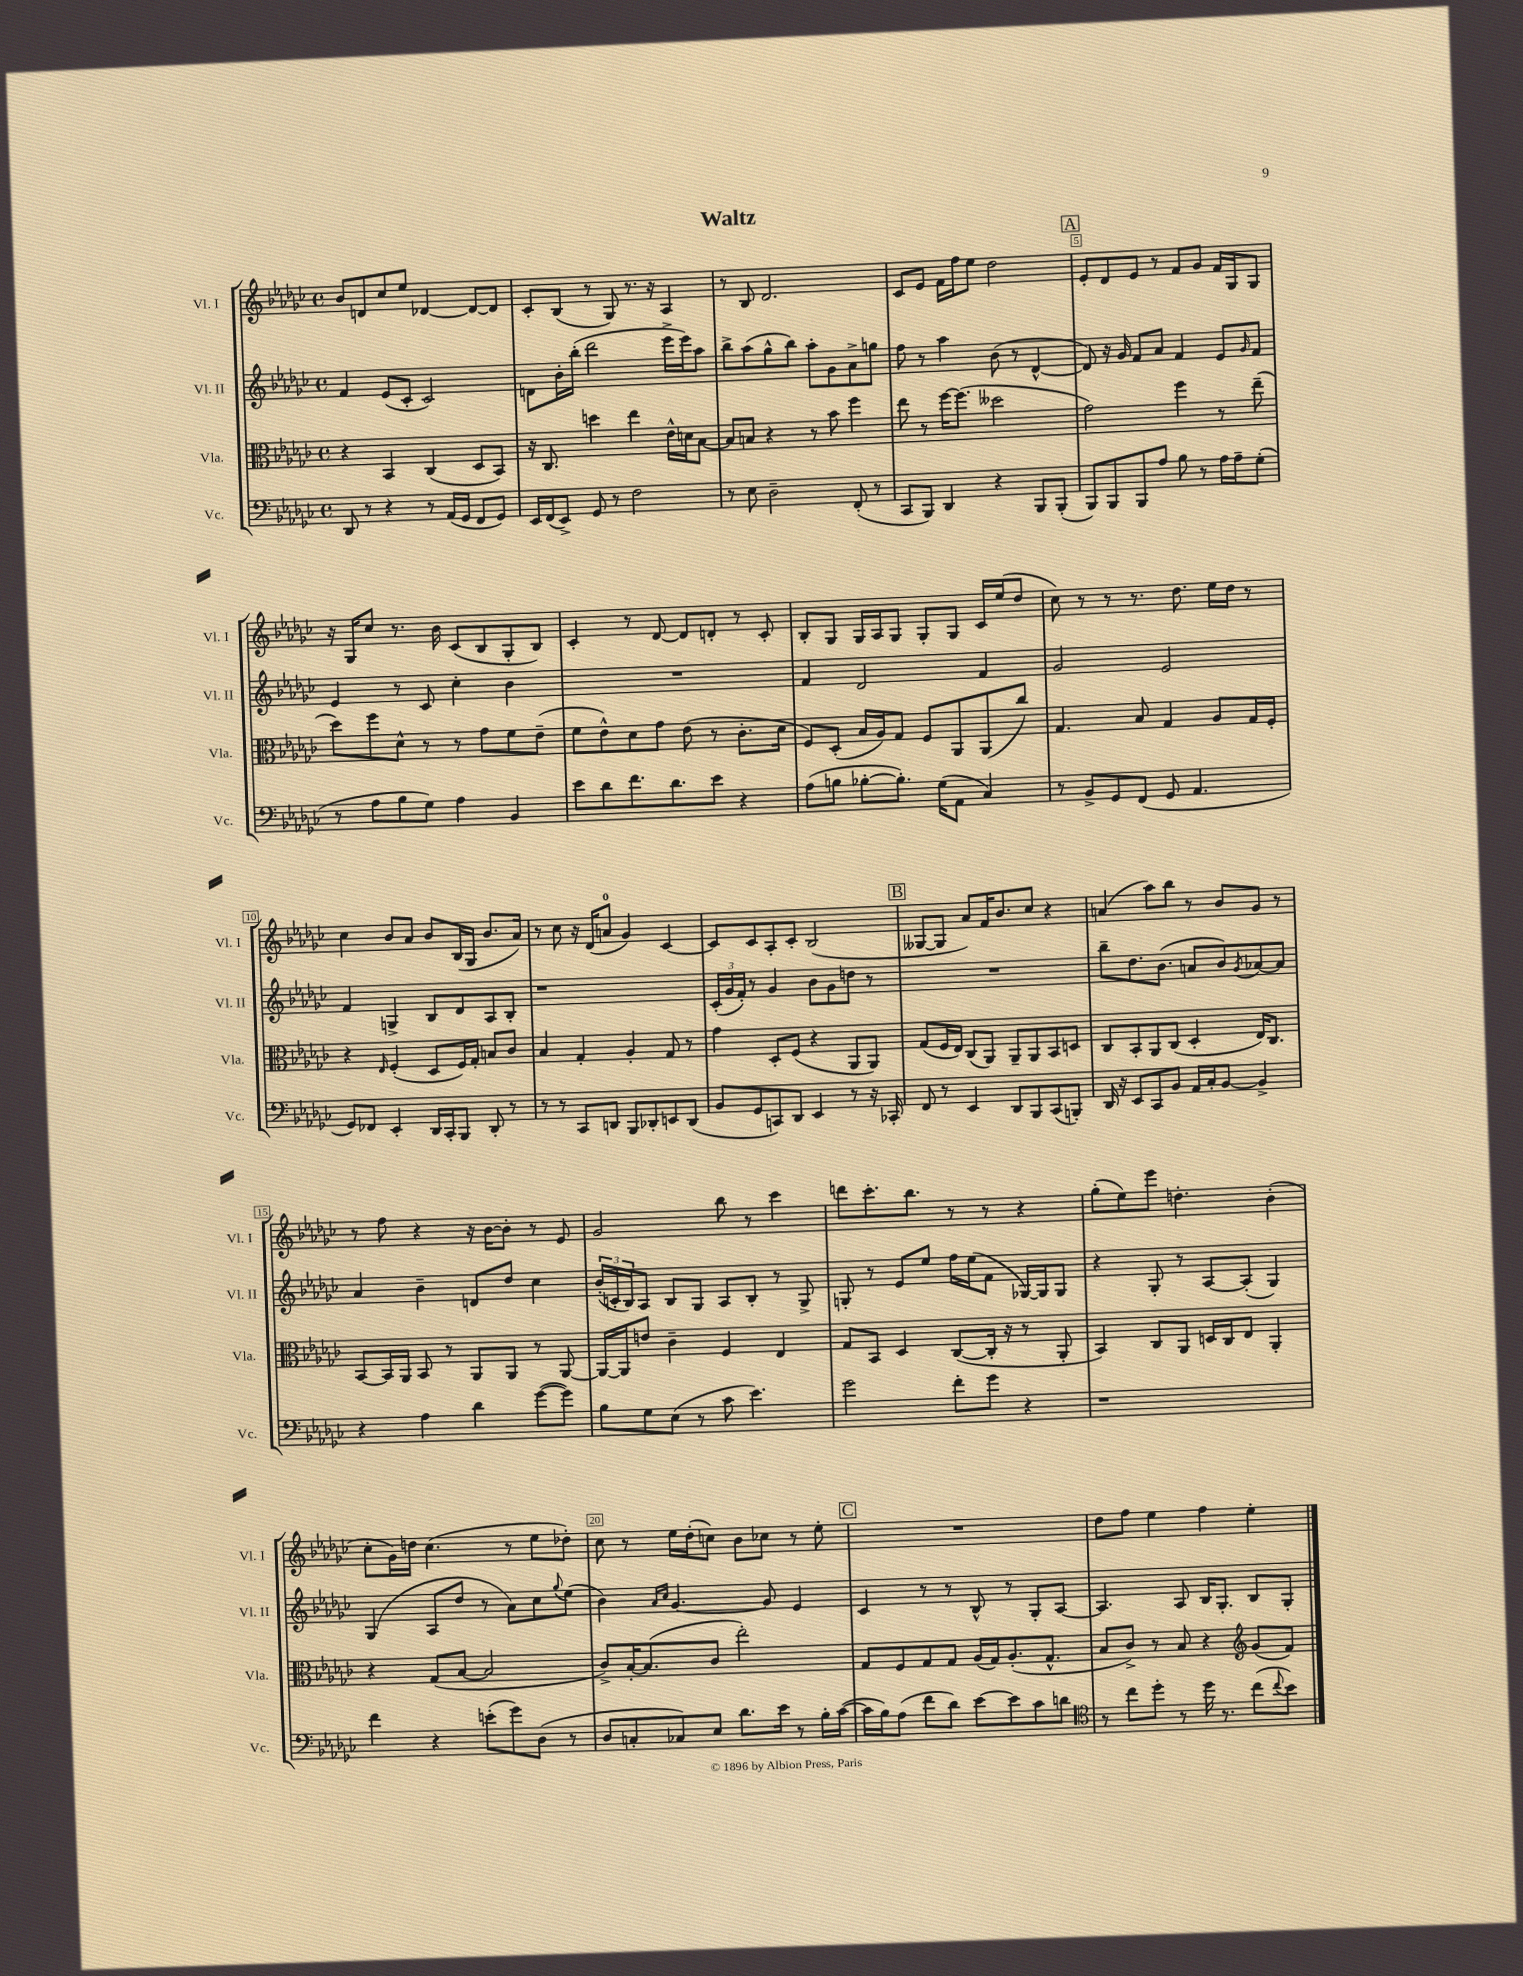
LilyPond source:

\header { title = "Waltz" }
<<
\new StaffGroup <<
\new Staff = "s0" \with { instrumentName = "Vl. I" shortInstrumentName = "Vl. I" } {
    \clef treble \key ges \major \defaultTimeSignature \time 4/4
    bes'8 d'8 ces''8 ees''8 des'4~ des'8~ des'8 |
    ces'8-. bes8( r8 ges8) r8. r16 aes4 |
    r8 bes8 des'2. |
    ces'8 ees'8 f'16 f''16 ees''8 des''2 |
    \mark \markup { \box "A" } ees'8-. des'8 ees'8 r8 f'8 ges'8 f'16 ges16 ges8 |
    r16 ges16 ces''8 r8. bes'16 ces'8( bes8 ges8-. bes8) |
    ces'4-. r8 des'8~ des'8 d'8-. r8 ces'8-. |
    bes8-. ges8 ges16 aes16 ges8 ges8-. ges8 ces'16 ees''16( des''8 |
    ces''8) r8 r8 r8. des''8. ees''16 des''16 r8 |
    ces''4 bes'8 aes'8 bes'8 bes16( ges16 bes'8. aes'16) |
    r8 ces''8 r16 des'16( a'8-0 ges'4) ces'4~ |
    ces'8 ces'8 aes8-. ces'8-. bes2( |
    \mark \markup { \box "B" } geses8~ geses8 aes'8) f'16 bes'8. ces''8 r4 |
    a'4( aes''8) bes''8 r8 bes'8 ges'8 r8 |
    r8 f''8 r4 r16 bes'16~ bes'8-. r8 ees'8 |
    ges'2 bes''8 r8 ces'''4 |
    d'''8 ces'''8.-. bes''8. r8 r8 r4 |
    ges''8-.( ees''8) ees'''8 d''4.-. bes'4-.( |
    ces''8-. ges'16) d''16 ces''4.( r8 ees''8 des''8-.) |
    ces''8 r8 ees''16 des''16-.( c''8) bes'8 ces''8 r8 ees''8-. |
    \mark \markup { \box "C" } R1 |
    des''8 f''8 ees''4 f''4 ees''4-. \bar "|." |
}
\new Staff = "s1" \with { instrumentName = "Vl. II" shortInstrumentName = "Vl. II" } {
    \clef treble \key ges \major \defaultTimeSignature \time 4/4
    f'4 ees'8( ces'8-. ces'2) |
    d'8 bes'16-. bes''16-.( des'''2 ees'''16-> ees'''16) aes''8 |
    bes''8-> aes''8( ges''8-^ bes''8) aes''8-. ges'8 aes'8-> g''8 |
    f''8 r8 aes''4 bes'8( r8 des'4~-^ |
    \mark \markup { \box "A" } des'8) r16 ges'16 f'8 aes'8 f'4 ees'8 \grace { ges'16 } f'8 |
    ees'4 r8 ces'8 ces''4-. bes'4 |
    R1 |
    f'4 des'2 f'4 |
    ges'2 ees'2 |
    f'4 g4-> bes8 des'8 aes8 bes8-. |
    r1 |
    \tuplet 3/2 { ces'16-.( ges'16 f'16-.) } r8 ges'4 bes'8 ges'8 d''8 r8 |
    \mark \markup { \box "B" } R1 |
    bes''8-- des''8. bes'8.( a'8 bes'8) \acciaccatura { ges'8 } aes'8~ aes'8 |
    aes'4 bes'4-- d'8 des''8 ces''4 |
    \tuplet 3/2 { bes'16-.( c'16-. bes16) } aes8 bes8 ges8 aes8 bes8-. r8 ges8-> |
    g8-. r8 ees'8 ees''8 f''16 ees''16( f'8 ges16~) ges16 ges8 |
    r4 ges8-. r8 aes8~ aes8-.( ges4) |
    ges4( aes8 des''8 r8 aes'8) ces''8 \appoggiatura { ges''8 } ees''8( |
    bes'4) \grace { aes'16 ces''16 } ges'4.~ ges'8 ees'4 |
    \mark \markup { \box "C" } ces'4 r8 r8 bes8-^ r8 ges8-. aes8~ |
    aes4. aes8 bes16 ges8.-. bes8 ges8-. \bar "|." |
}
\new Staff = "s2" \with { instrumentName = "Vla." shortInstrumentName = "Vla." } {
    \clef alto \key ges \major \defaultTimeSignature \time 4/4
    r4 bes,4 ces4( des8 bes,8) |
    r16 ces8. d''4 ees''4 ees'16-^ d'16 bes8~ |
    bes8 b8 r4 r8 bes'8 f''4 |
    ees''8 r8 f''16~ f''8.( deses''2 |
    \mark \markup { \box "A" } ges'2) f''4 r8 ees''8--( |
    des''8) f''8 des'8-^ r8 r8 ges'8 f'8 ees'8--( |
    f'8 ees'8-^) des'8 ges'8 ees'8( r8 ces'8.-. des'16 |
    f8) des8-.( bes16 aes16) ges8 f8 aes,8 aes,8( ces''8) |
    ges4. bes8 ges4 aes8 ges16 f16-. |
    r4 \grace { ees16 } f4-.( des8 f16) ges16-. b8 ces'8 |
    bes4 ges4-. aes4-. ges8 r8 |
    ges'4 des8-. f8( r4 aes,8 aes,8) |
    \mark \markup { \box "B" } ges8( f16 ees16) ces8( aes,8) aes,8-- aes,8 bes,8 d8 |
    ces8 bes,8-. aes,8 ces8( des4-. ees16) ces8. |
    bes,8~ bes,16 aes,16 bes,8 r8 aes,8 aes,8 r8 aes,8~ |
    aes,16~ aes,16 e'8 ces'4-- f4 ees4 |
    ges8 bes,8 des4 ces8~( ces16-. r16 r8 aes,8-. |
    bes,4) ces8 aes,8 d16 ces16 ees8 aes,4-. |
    r4 ges8( bes8~ bes2 |
    ces'8->) bes16~-. bes8.( ces'8 ees''2-.) |
    \mark \markup { \box "C" } ges8 f8 ges8 ges8 aes16( ges16) aes8.-.( ges8.-^ |
    bes8 ces'8->) r8 bes8 r4 \clef treble ges'8( f'8) \bar "|." |
}
\new Staff = "s3" \with { instrumentName = "Vc." shortInstrumentName = "Vc." } {
    \clef bass \key ges \major \defaultTimeSignature \time 4/4
    des,8 r8 r4 r8 aes,16( ges,16 f,8 ges,8) |
    ees,16 f,16( ees,8->) ges,8 r8 f2 |
    r8 ees8 des2-- f,8-.( r8 |
    ces,8 bes,,8) des,4 r4 bes,,8 bes,,8-.( |
    \mark \markup { \box "A" } bes,,8) bes,,8 bes,,8 aes8 bes8 r8 aes16 aes16-- ges8-.( |
    r8 aes8 bes8 ges8) aes4 bes,4 |
    ees'8 des'8 f'8. des'8. ees'8 r4 |
    aes8( b8 bes8~-. bes8.-.) ges16( aes,8 ces4) |
    r8 bes,8-> ges,8 f,8( ges,8 aes,4. |
    ges,8) fes,8 ees,4-. des,16 ces,16-. bes,,8 des,8-. r8 |
    r8 r8 ces,8 d,8 bes,,8 des,8-. e,8 des,8( |
    bes,8 ges,8 c,8) des,8 ees,4 r8 r16 ces,16-. |
    \mark \markup { \box "B" } f,8 r8 ees,4 des,8 bes,,8 ces,8( b,,8-.) |
    des,16 r16 ees,8 ces,8 bes,8 aes,16 ces16-. bes,8~ bes,4-> |
    r4 aes4 des'4 ges'8~( ges'8) |
    bes8 ges8 ees8( r8 ces'8 ees'4.) |
    ges'2 f'8-. ges'8 r4 |
    r1 |
    f'4 r4 e'8-.( ges'8) des8( r8 |
    des8 c8-. ces8) ees8 des'8. ees'16 r8 bes16-. ces'16~( |
    \mark \markup { \box "C" } ces'16 bes16) aes8( f'8 des'8) ees'8~ ees'8 ces'8 d'8 |
    \clef tenor r8 ces''8 des''8-. r8 des''16 r8. ces''8( \appoggiatura { ces''8 } bes'8) \bar "|." |
}
>>
>>
\layout { \context { \Score \override BarNumber.break-visibility = ##(#f #t #t) barNumberVisibility = #(every-nth-bar-number-visible 5) \override BarNumber.stencil = #(make-stencil-boxer 0.1 0.3 ly:text-interface::print) } }
